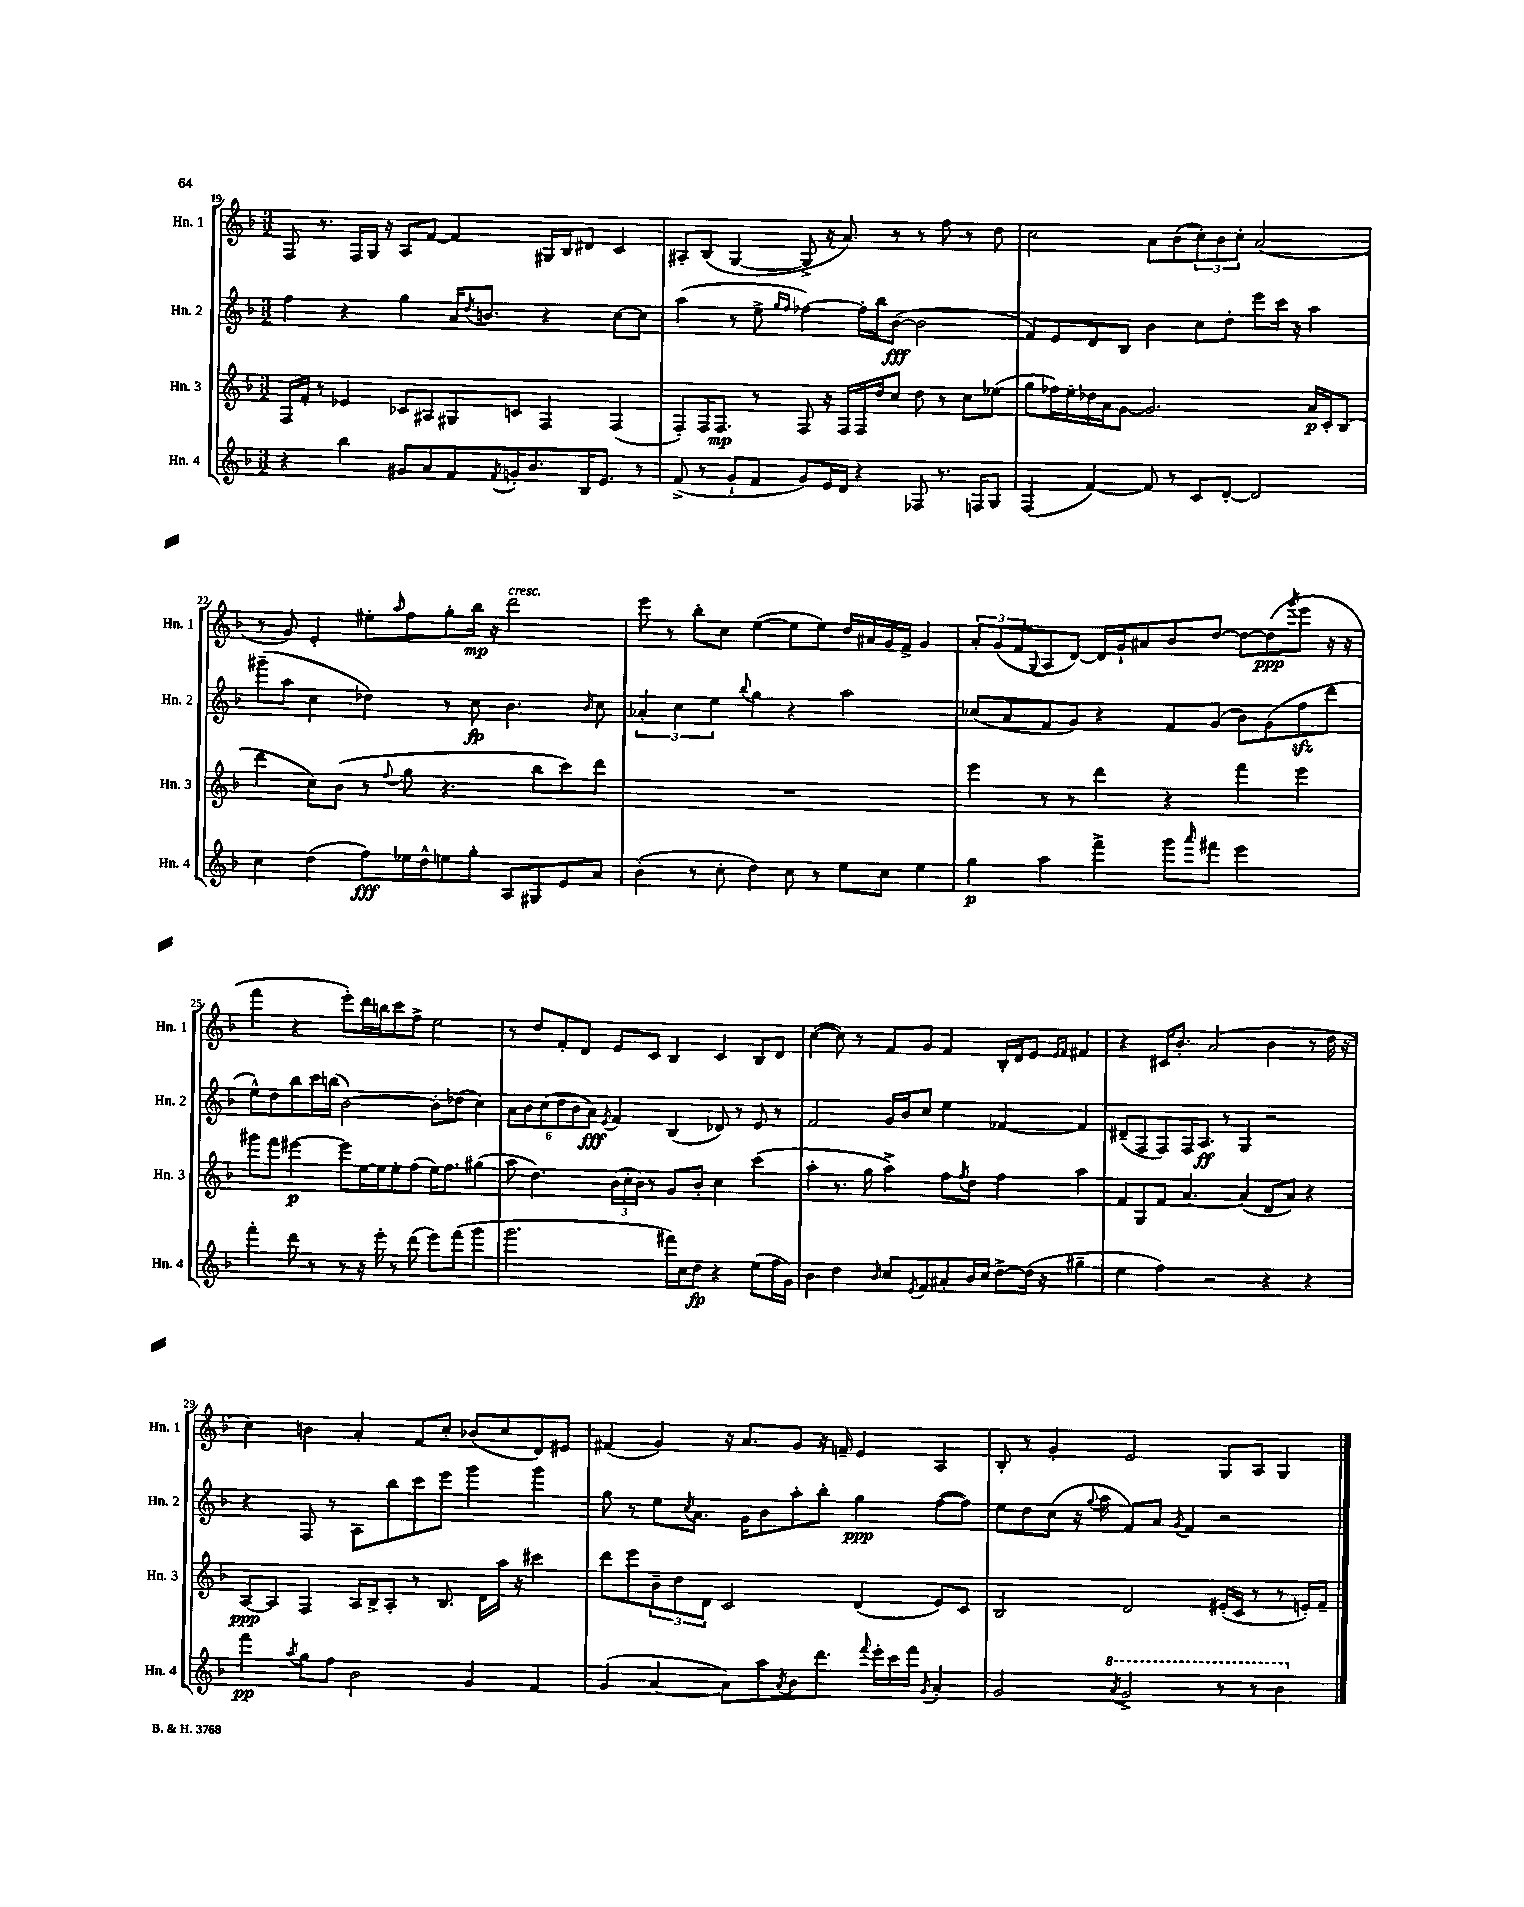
<<
\new StaffGroup <<
\new Staff = "s0" \with { instrumentName = "Hn. 1" shortInstrumentName = "Hn. 1" } {
    \clef treble \key f \major \numericTimeSignature \time 3/2
    f8 r8. f16 g16 r16 a8 f'8~ f'4 gis16 bes16 dis'8 c'4 |
    ais8-. bes8( g4~ g8-> r16 a'8.) r8 r8 f''8 r8 d''8 |
    c''2 a'8 bes'8( \tuplet 3/2 { c''8-.) bes'8 c''8-. } a'2( |
    r8 g'8) e'4-. eis''8-. \grace { a''16 } f''8 g''8-. bes''16\mp r16 d'''2^\markup { \italic "cresc." } |
    e'''8 r8 bes''8-. c''8 e''4~( e''8 e''8) d''16 ais'16 g'16 f'16-> g'4 |
    \tuplet 3/2 { a'8-. g'8( f'8 } \appoggiatura { g8 } a8 d'8~) d'16 g'16-! ais'8 bes'8 d''8~ d''8~ d''8\ppp( \acciaccatura { g'''8 } e'''8 r16 r16 |
    f'''4 r4 e'''8-.) d'''16 b''16 c'''8 f''8-> e''2 |
    r8 d''8 f'8-. d'8 e'8 c'8 bes4 c'4 bes8 d'8 |
    c''4~( c''8) r8 f'8 g'8 f'4 bes16-. d'16 e'8 \grace { e'16 f'16 } fis'4 |
    r4 cis'16 bes'8.-. a'2( bes'4 r8 d''16 r16 |
    c''4) b'4 a'4-. f'8 c''8-. bes'8( c''8 d'8) eis'8 |
    fis'4( g'4) r16 a'8. g'8 r16 f'16-- e'4 a4 |
    bes8-. r8 g'4-. e'2 g8 a8 g4 \bar "|." |
}
\new Staff = "s1" \with { instrumentName = "Hn. 2" shortInstrumentName = "Hn. 2" } {
    \clef treble \key f \major \numericTimeSignature \time 3/2
    f''4 r4 g''4 a'16 \acciaccatura { d''8 } b'8. r4 c''8~ c''8 |
    a''4( r8 e''8-> \grace { g''16 f''16 } fes''4~) fes''16-. bes''16 bes'8~\fff( bes'2 |
    f'8) e'8 d'8 bes8 bes'4 c''8 d''8-. e'''8 c'''16 r16 a''4 |
    gis'''8--( a''8 c''4 des''4) r8 c''8\fp bes'4. \grace { bes'16 } c''8 |
    \tuplet 3/2 { aes'4-. c''4 e''4 } \appoggiatura { bes''8 } g''4 r4 a''2 |
    ces''8( a'8 f'8 g'8) r4 f'8 g'8( bes'8) g'8( f''8\sfz d'''8 |
    e''8-^) d''8 bes''8 c'''16 b''16( bes'2~) bes'8-. des''8( c''4) |
    \tuplet 6/4 { a'8 bes'8 c''8( d''8 bes'8 a'8\fff) } \acciaccatura { e'8 } f'4 bes4( des'8) r8 e'8 r8 |
    f'2 g'16 bes'16 c''8 e''4 fes'4~ fes'4 |
    dis'8--( f8 f8) f16 a8.\ff r8 g4 r2 |
    r4 f8 r8 a8 bes''8 c'''8 e'''8 g'''4 g'''4 |
    g''8 r8 e''8 \acciaccatura { c''8 } a'8. g'16 bes'8 a''8-. bes''8-. g''4\ppp f''8~( f''8) |
    e''8 d''8 c''8( r16 \appoggiatura { g''8 } a''16 f'8) a'8 \acciaccatura { g'8 } f'4 r2 \bar "|." |
}
\new Staff = "s2" \with { instrumentName = "Hn. 3" shortInstrumentName = "Hn. 3" } {
    \clef treble \key f \major \numericTimeSignature \time 3/2
    f16 f'16-. r8 ees'4 ces'8 ais8 gis8 c'8 f4 f4( |
    f8-.) f16 f8.\mp r8 f8 r16 f16 f16 d''16 c''8 d''8 r8 c''8 ees''8( |
    g''8 fes''16) e''16-. des''16 a'16 g'8~ g'2. a'16\p c'16-. bes8( |
    d'''4 c''8) bes'8( r8 \appoggiatura { f''8 } g''8 r4. bes''8 c'''8) d'''8 |
    R1. |
    e'''4 r8 r8 d'''4 r4 f'''4 e'''4 |
    gis'''8 f'''8 eis'''4~\p eis'''8 e''16~ e''16 e''8-. f''8( e''16) f''8. gis''4( |
    a''8 d''4.) \tuplet 3/2 { bes'16( c''16-. bes'16) } r8 g'8 bes'8-. c''4 c'''4( |
    a''4-. r8. g''16 a''4->) f''8 \acciaccatura { f''8 } d''8 f''4 a''4 |
    f'8 g8 f'8 a'4.~ a'4( d'8 a'8) r4 |
    a8~\ppp a8 f4 a16 bes16-> a8-. r8 bes8. d'16 a''16 r16 cis'''4 |
    d'''8 e'''8 \tuplet 3/2 { bes'8-- d''8 d'8 } c'2 d'4( e'8) c'8 |
    bes2 d'2 eis'16-.( c'16 r8 r8 e'16-.) f'16-- \bar "|." |
}
\new Staff = "s3" \with { instrumentName = "Hn. 4" shortInstrumentName = "Hn. 4" } {
    \clef treble \key f \major \numericTimeSignature \time 3/2
    r4 bes''4 gis'8 a'8 f'8 \acciaccatura { f'8 } g'16-. bes'8. bes16 e'8. r8 |
    f'8->( r8 g'8-! f'8 g'8) e'16 d'16 r4 fes8 r8. f16 g8 |
    f4( f'4~) f'8 r8 c'8 d'8~-. d'2 |
    c''4 d''4( f''8\fff) ees''16 d''16-^ e''8 g''8-. a8 gis8 e'8 a'8 |
    bes'4-.( r8 c''8-. d''4) c''8 r8 e''8 c''8 e''4 |
    g''4\p a''4 f'''4-> g'''8 \grace { a'''16 } fis'''8 e'''2 |
    f'''4-. d'''8 r8 r8 r16 e'''16-. r8 d'''8( e'''8) f'''8( g'''4 |
    g'''2. fis'''16) c''16 d''8\fp r4 e''8( f''16 g'16) |
    bes'4 d''4 \grace { bes'16 } c''8 \acciaccatura { e'8 } f'8 ais'8-. bes'16 c''16 d''8~-> d''16( r16 gis''4-- |
    e''4 f''4) r2 r4 r4 |
    f'''4\pp \acciaccatura { a''8 } g''8 f''8 bes'2 g'4 f'4 |
    g'4( a'4~ a'8) a''8 \acciaccatura { a'8 } bes'8 d'''8. \appoggiatura { f'''8 } e'''16-. c'''16 f'''16 \acciaccatura { g'8 } a'4-. |
    g'2 \ottava #1 \acciaccatura { a''8 } g''2-> r8 r8 bes''4 \ottava #0 \bar "|." |
}
>>
>>
\layout { \context { \Score currentBarNumber = #19 } }
